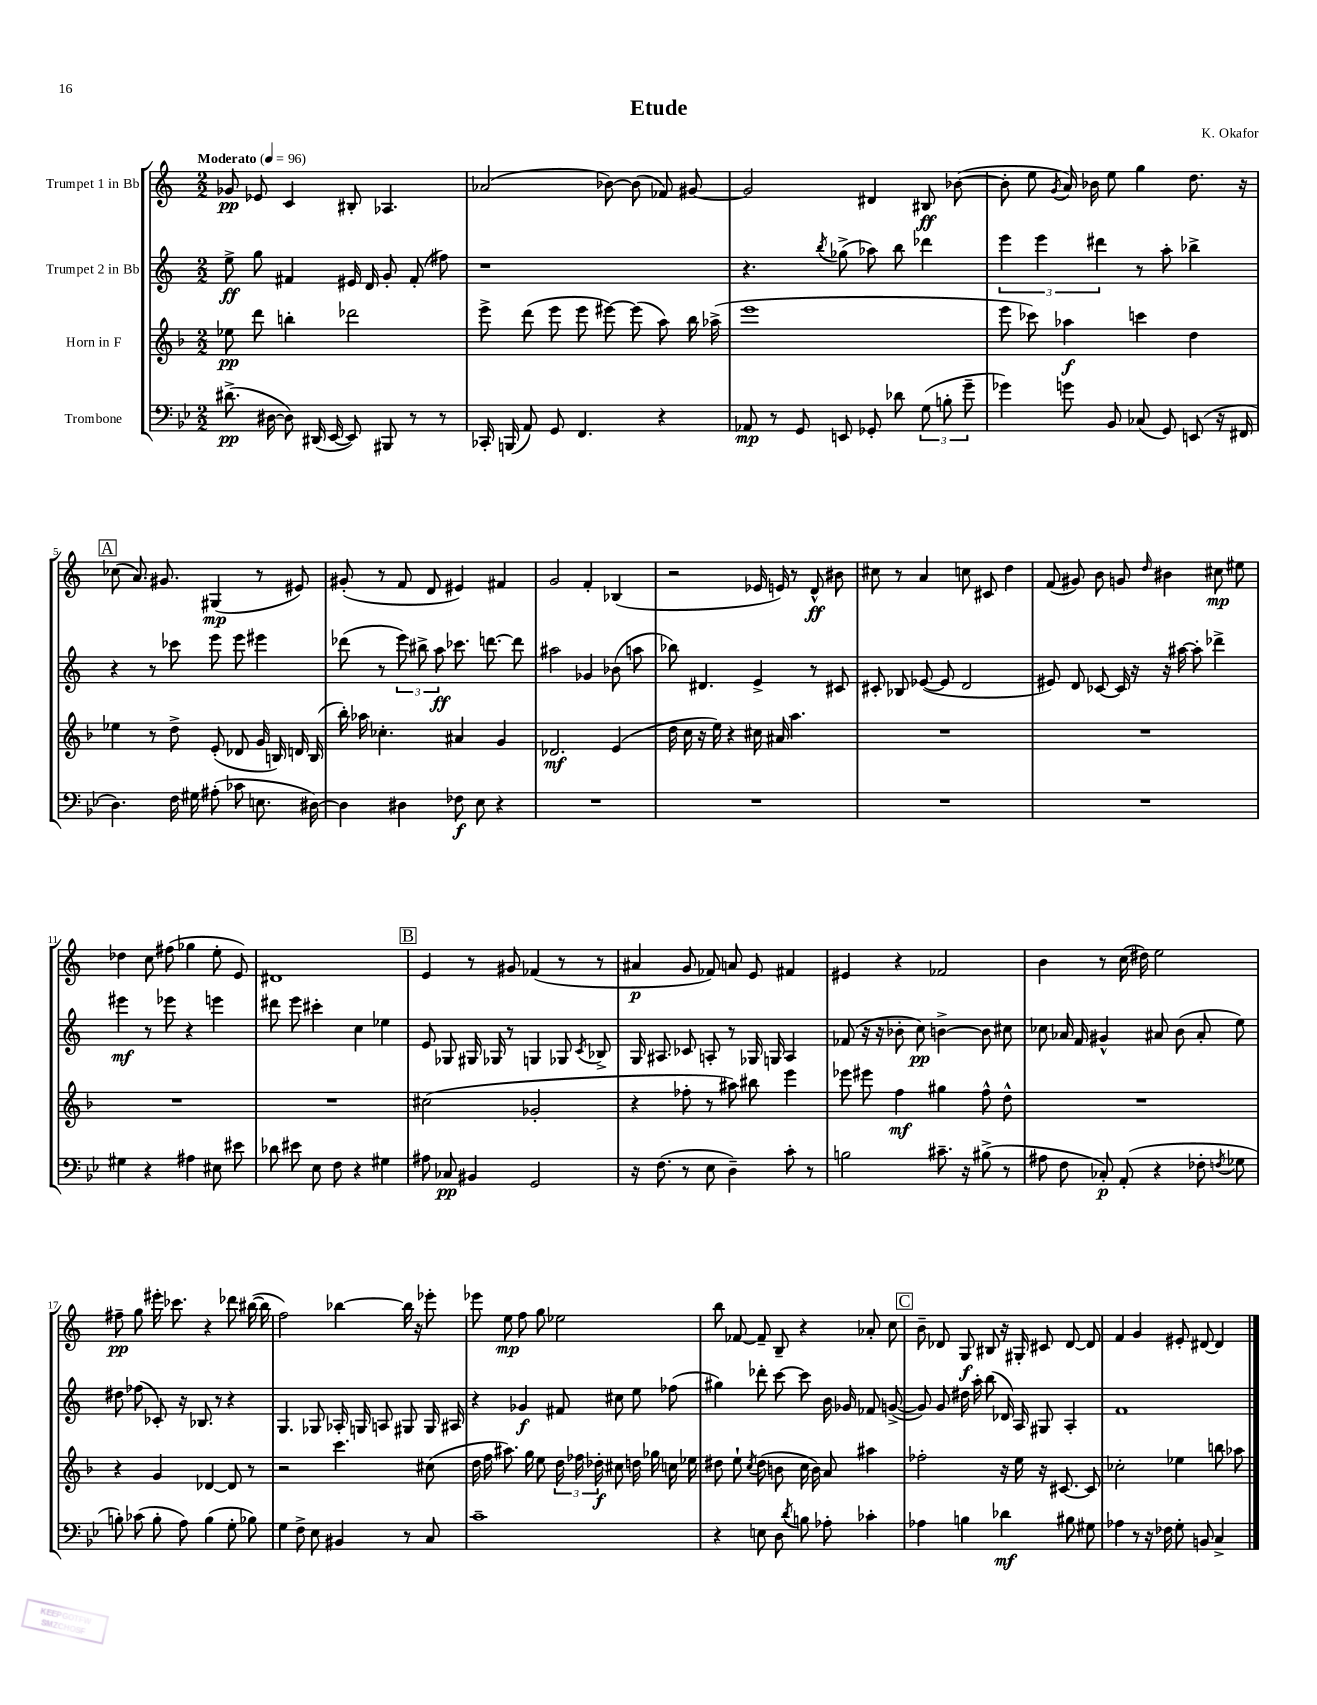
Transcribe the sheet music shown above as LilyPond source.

\header { title = "Etude" composer = "K. Okafor" }
<<
\new StaffGroup <<
\new Staff = "s0" \with { instrumentName = "Trumpet 1 in Bb" } {
    \clef treble \key c \major \numericTimeSignature \time 2/2 \tempo "Moderato" 4 = 96
    \autoBeamOff ges'8\pp ees'8 c'4 bis8-. aes4. |
    aes'2( bes'8~) bes'8( fes'8) gis'8~ |
    gis'2 dis'4 bis8\ff bes'8~( |
    bes'8-. e''8 \acciaccatura { g'8 } a'16) bes'16 e''8 g''4 d''8. r16 |
    \mark \markup { \box "A" } ces''8( a'8.) gis'8. gis4\mp( r8 eis'8) |
    gis'8-.( r8 f'8 d'8 eis'4) fis'4 |
    g'2 f'4-. bes4( |
    r2 ees'16 e'16) r8 d'8-^\ff bis'8 |
    cis''8 r8 a'4 c''8 cis'8 d''4 |
    f'8( gis'8) b'8 g'8 \grace { d''16 } bis'4 cis''8\mp eis''8 |
    des''4 c''8 fis''8( ges''4 e''8-. e'8) |
    dis'1 |
    \mark \markup { \box "B" } e'4 r8 gis'8 fes'4( r8 r8 |
    ais'4\p g'8 fes'8) a'8 e'8 fis'4 |
    eis'4 r4 fes'2 |
    b'4 r8 c''16( dis''16) e''2 |
    fis''8--\pp g''8 eis'''16-. ces'''8. r4 des'''8 bis''16~( bis''16 |
    f''2) bes''4~ bes''16 r16 ees'''8-. |
    ees'''8 e''8\mp f''8 g''8 ees''2 |
    b''8 fes'8~ fes'8-- b8-- r4 aes'8-. c''8 |
    \mark \markup { \box "C" } b'8-- des'8 g8\f bis8 r16 gis16-. cis'8 des'8~ des'8 |
    f'4 g'4 eis'8-. dis'8~ dis'4 \bar "|." |
}
\new Staff = "s1" \with { instrumentName = "Trumpet 2 in Bb" } {
    \clef treble \key c \major \numericTimeSignature \time 2/2
    \autoBeamOff e''8->\ff g''8 fis'4 eis'16 d'16 g'8-. fis'8-.( fis''8) |
    r1 |
    r4. \acciaccatura { b''8 } ges''8->( aes''8) b''8 des'''4 |
    \tuplet 3/2 { e'''4 e'''4 dis'''4 } r8 a''8-. bes''4-> |
    \mark \markup { \box "A" } r4 r8 ces'''8 e'''8 e'''8 eis'''4 |
    des'''8( r8 \tuplet 3/2 { e'''8) bis''8-> a''8\ff } ces'''8. d'''8.~ d'''8 |
    ais''2 ges'4 bes'8( a''8 |
    bes''8) dis'4. e'4-> r8 cis'8 |
    cis'8-. bes8 ees'8~( ees'8 d'2 |
    eis'8) d'8 ces'8~ ces'16 r16 r16 ais''16~ ais''8-. des'''4-> |
    eis'''4\mf r8 ees'''8 r4 e'''4 |
    dis'''8 e'''8 cis'''4-. c''4 ees''4 |
    \mark \markup { \box "B" } e'8 ges8 gis16 ges16 r8 g4 ges8 \acciaccatura { c'8 } bes8-> |
    g16 ais8. ces'8 a8-. r8 ges16 g16 a4 |
    fes'8( r16 r16 bes'8-. c''8\pp) b'4~-> b'8 cis''8 |
    ces''8 aes'16 f'16 gis'4-^ ais'8 b'8( ais'8-. e''8) |
    dis''8 fes''8( ces'8-.) r16 bes8. r8 r4 |
    g4. ges8 aes16-. g16 a8 gis8 gis16 ais16 |
    r4 ges'4\f fis'8 cis''8 e''8 fes''8( |
    gis''4) des'''8-. c'''8~ c'''8 b'16 ges'16 fes'8 g'8~->( |
    \mark \markup { \box "C" } g'8) g'8 dis''16 a''16-. b''8( des'16) a16 gis8 a4-. |
    f'1 \bar "|." |
}
\new Staff = "s2" \with { instrumentName = "Horn in F" } {
    \clef treble \key f \major \numericTimeSignature \time 2/2
    \autoBeamOff ees''8\pp d'''8 b''4-. des'''2 |
    e'''8-> d'''8( e'''8 e'''8 eis'''8~) eis'''8( a''8) bes''16 aes''16->( |
    e'''1 |
    e'''8 ces'''8) aes''4\f c'''4 d''4 |
    \mark \markup { \box "A" } ees''4 r8 d''8-> e'8-.( des'8 g'16 b16) d'16 b16( |
    bes''16-.) aes''16 ces''4.-. ais'4 g'4 |
    des'2.\mf e'4( |
    d''16 c''16 r16 e''16) r4 cis''16 ais'16 a''4. |
    R1 |
    R1 |
    R1 |
    R1 |
    \mark \markup { \box "B" } cis''2( ges'2-. |
    r4 fes''8-. r8 ais''8) bis''8 e'''4 |
    ees'''8 eis'''8 f''4\mf gis''4 f''8-^ d''8-^ |
    R1 |
    r4 g'4 des'4~ des'8 r8 |
    r2 c'''4. cis''8( |
    d''16 f''16 ais''8.) g''16 e''8 \tuplet 3/2 { d''16 fes''16 des''16-.\f } cis''8 d''16 ges''16 c''16 ees''16 |
    dis''8 e''8-! \acciaccatura { c''8 } dis''8( b'8 c''16 b'16) a'8 ais''4 |
    \mark \markup { \box "C" } fes''2-. r16 e''16 r16 cis'8.~ cis'8 |
    ces''2-. ees''4 b''8 aes''8 \bar "|." |
}
\new Staff = "s3" \with { instrumentName = "Trombone" } {
    \clef bass \key bes \major \numericTimeSignature \time 2/2
    \autoBeamOff dis'8.->\pp( dis16~ dis8) dis,16( ees,16~ ees,8) bis,,8 r8 r8 |
    ces,16-. b,,16( a,8) g,8 f,4. r4 |
    aes,8\mp r8 g,8 e,8 ges,8-. des'8 \tuplet 3/2 { g8( b8-. g'8-- } |
    ges'4) g'8 bes,8 ces8( g,8) e,8( r16 fis,16 |
    \mark \markup { \box "A" } d4.) f16 gis16 ais8-.( ces'8 e8. dis16~) |
    dis4 dis4 fes8\f ees8 r4 |
    R1 |
    R1 |
    R1 |
    R1 |
    gis4 r4 ais4 eis8 eis'8 |
    des'8 eis'8 ees8 f8 r4 gis4 |
    \mark \markup { \box "B" } ais8 ces8\pp bis,4 g,2 |
    r16 f8.( r8 ees8 d4--) c'8-. r8 |
    b2 cis'8.-- r16 bis8->( r8 |
    ais8 f8 ces8-.\p) a,8-.( r4 fes8-. \acciaccatura { f8 } ges8 |
    b8-.) ces'8( b8-. a8) b4( g8-. bes8) |
    g4 f8-> ees8 bis,4 r8 c8 |
    c'1-- |
    r4 e8 d8 \acciaccatura { d'8 } b8 aes8-. ces'4-. |
    \mark \markup { \box "C" } aes4 b4 des'4\mf bis8 gis8 |
    aes4 r8 r16 fes16 g8-. b,8 c4-> \bar "|." |
}
>>
>>
